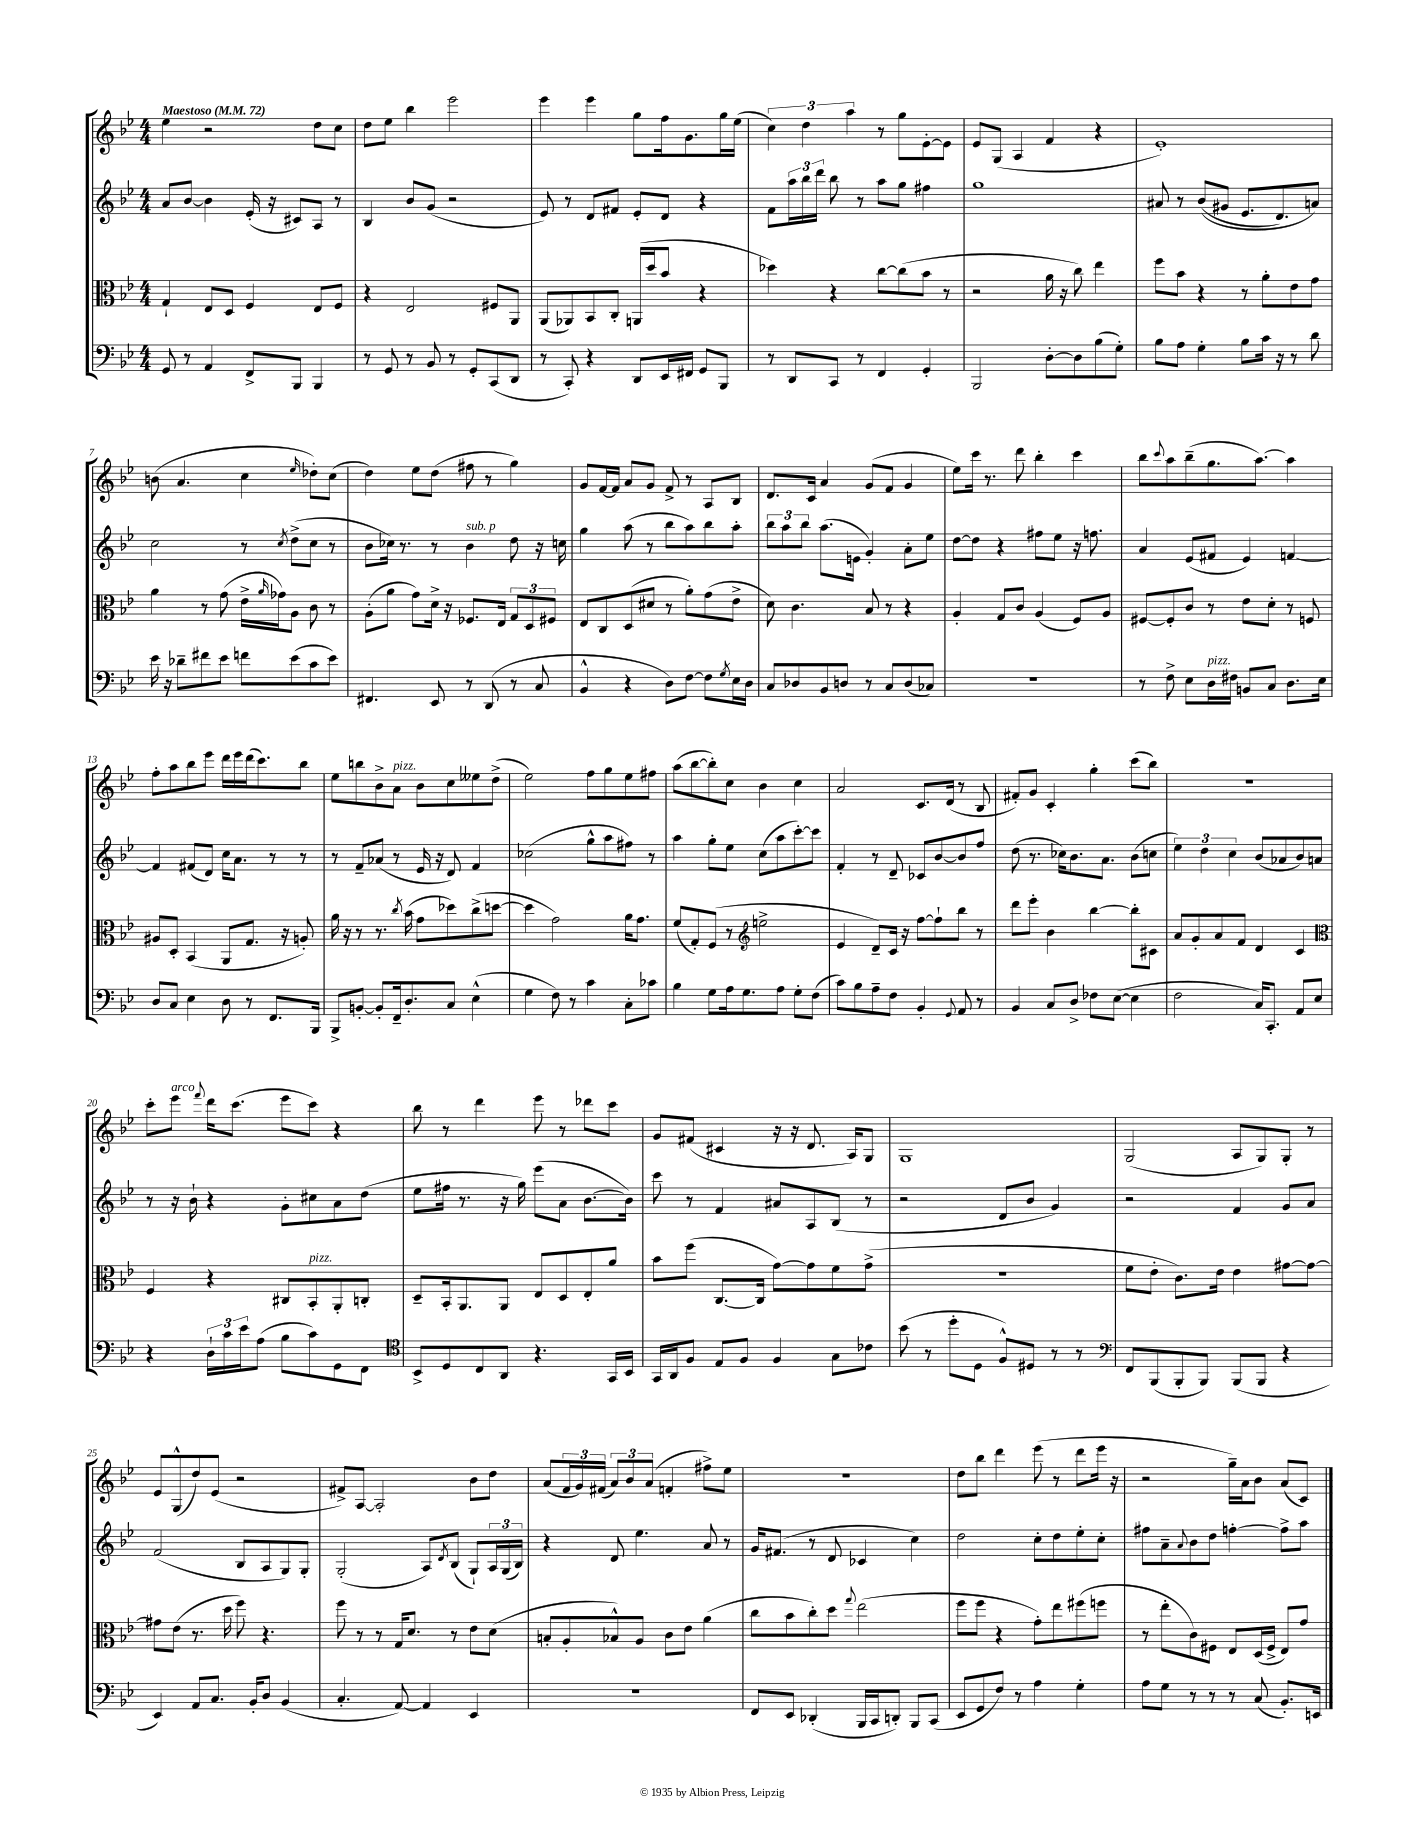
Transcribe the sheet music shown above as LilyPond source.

<<
\new StaffGroup <<
\new Staff = "s0" {
    \clef treble \key bes \major \numericTimeSignature \time 4/4 \tempo "Maestoso" 4 = 72
    ees''4 r2 d''8 c''8 |
    d''8 ees''8 bes''4 ees'''2 |
    ees'''4 ees'''4 g''8 f''16 g'8. g''16 ees''16( |
    \tuplet 3/2 { c''4) d''4 a''4 } r8 g''8 ees'8~-. ees'8 |
    ees'8 g8( a4 f'4 r4 |
    ees'1-.) |
    b'8( a'4. c''4 \grace { ees''16 } des''8-.) c''8( |
    d''4) ees''8 d''8( fis''8 r8 g''4) |
    g'8 f'16~ f'16 a'8 g'8 f'8-> r8 a8 bes8 |
    d'8. c'16 a'4 g'8( f'8 g'4 |
    ees''8) c'''16 r8. d'''8 bes''4-. c'''4 |
    bes''8 \appoggiatura { c'''8 } a''8 bes''8--( g''8. a''8.~) a''4 |
    f''8-. a''8 bes''8 ees'''8 d'''16 ees'''16 d'''16( c'''8.) bes''8 |
    ees''8 b''8 bes'8-> a'8^\markup { \italic "pizz." } bes'8 c''8 eeses''8 d''8->( |
    ees''2) f''8 g''8 ees''8 fis''8 |
    a''8( bes''8~ bes''8-.) c''8 bes'4 c''4 |
    a'2 c'8. d'16( r8 bes8 |
    fis'8-.) g'8 c'4-. g''4-. c'''8( bes''8) |
    r1 |
    c'''8-. ees'''8^\markup { \italic "arco" } \appoggiatura { f'''8 } d'''16 c'''8.( ees'''8 c'''8) r4 |
    bes''8 r8 d'''4 ees'''8 r8 des'''8 c'''8 |
    g'8 fis'8( cis'4 r16 r16 d'8. a16) g8 |
    g1 |
    g2( a8 g8) g8-. r8 |
    ees'8 g8-^( d''8) ees'8( r2 |
    fis'8->) a8~ a2-. bes'8 d''8 |
    a'8( \tuplet 3/2 { f'16 g'16) fis'16( } \tuplet 3/2 { a'8) bes'8 a'8( } f'4-. fis''8->) ees''8 |
    r1 |
    d''8 bes''8 d'''4 ees'''8( r8 d'''8 ees'''16 r16 |
    r2 g''16--) a'16 bes'8 a'8( c'8) \bar "|." |
}
\new Staff = "s1" {
    \clef treble \key bes \major \numericTimeSignature \time 4/4
    a'8 bes'8~ bes'4 ees'16-.( r16 cis'8) a8 r8 |
    bes4 bes'8 g'8( r2 |
    ees'8) r8 d'8 fis'8 ees'8-. d'8 r4 |
    f'8 \tuplet 3/2 { a''16 bes''16 d'''16 } bes''8 r8 a''8 g''8 fis''4 |
    g''1 |
    ais'8 r8 bes'8(\( gis'8 ees'8. d'8.) a'8\) |
    c''2 r8 \acciaccatura { c''8 } d''8->( c''8 r8 |
    bes'8 ces''16) r8. r8 bes'4^\markup { \italic "sub. p" } d''8 r16 c''16 |
    g''4 a''8( r8 bes''8 a''8) bes''8 a''8-. |
    \tuplet 3/2 { bes''8 a''8 bes''8 } a''8.( e'16 g'4-.) a'8-. ees''8 |
    d''8~ d''8 r4 fis''8 ees''8 r16 f''8. |
    a'4 ees'8( fis'8 ees'4) f'4~ |
    f'4 fis'8( d'8) c''16 a'8. r8 r8 |
    r8 f'8-- aes'8( r8 ees'16 r16 d'8) f'4 |
    ces''2( g''8-^ a''8 fis''8) r8 |
    a''4 g''8-. ees''8 c''8( a''8 c'''8~-.) c'''8 |
    f'4-. r8 d'8-- ces'8 bes'8~ bes'8 f''8 |
    d''8( r8. ces''16) bes'8. a'8. bes'8( c''8 |
    \tuplet 3/2 { ees''4) d''4 c''4 } bes'8( aes'8 bes'8) a'8 |
    r8 r16 bes'16-! r4 g'8-. cis''8 a'8 d''8( |
    ees''8 fis''16 r8. r16 g''16) ees'''8( a'8 bes'8.~ bes'16) |
    c'''8 r8 f'4 ais'8 a8 bes8( r8 |
    r2 d'8 bes'8 g'4) |
    r2 f'4 g'8 a'8 |
    f'2( bes8 a8 g8) g8-. |
    g2-.( a8) \acciaccatura { d'8 } bes8( g8-!) \tuplet 3/2 { a16 g16( bes16) } |
    r4 d'8 ees''4. a'8 r8 |
    g'16 fis'8.( r8 d'8 ces'4 c''4) |
    d''2 c''8-. d''8 ees''8-. c''8-. |
    fis''8 a'8-- \appoggiatura { a'8 } bes'8 d''8 f''4~-. f''8-> a''8 \bar "|." |
}
\new Staff = "s2" {
    \clef alto \key bes \major \numericTimeSignature \time 4/4
    g4-! ees8 d8 f4 ees8 f8 |
    r4 ees2 fis8 a,8 |
    a,8( aes,8) bes,8 c8-. a,16( d''16 bes'8 r4 |
    des''4) r4 c''8~ c''8( bes'8 r8 |
    r2 a'16 r16 c''8) ees''4 |
    f''8 bes'8 r4 r8 a'8-. ees'8 g'8 |
    a'4 r8 g'8( ees'16-> \grace { a'16 } ges'16) a8 c'8 r8 |
    a8-.( a'8 g'8) d'16-> r16 fes8. ees16 \tuplet 3/2 { g8 d8 fis8 } |
    ees8 c8 d8( dis'8 r8 a'8-.) g'8( ees'8-> |
    d'8) c'4. bes8 r8 r4 |
    a4-. g8 c'8 a4( f8) a8 |
    fis8~ fis8-. c'8 r8 ees'8 d'8-. r8 f8 |
    ais8 d8-. bes,4( a,8 g8. r16 a8-.) |
    a'16 r16 r8 r8. \acciaccatura { c''8 } bes'16( g'8 des''8) c''8->( d''8~ |
    d''4 g'2) a'16 g'8. |
    f'8( g8-.) f8( r8 \clef treble e''2-> |
    ees'4 d'8--) c'16 r16 f''8~ f''8-! bes''8 r8 |
    d'''8 ees'''8-. bes'4 bes''4~ bes''8-. cis'8 |
    a'8 g'8-. a'8 f'8 d'4 c'4 |
    \clef alto f4 r4 cis8 bes,8-.^\markup { \italic "pizz." } a,8-. c8-. |
    d8-- bes,16-. a,8. a,8 ees8 d8 ees8-. a'8 |
    bes'8 f''8( c8.~ c16 g'8~) g'8 f'8 g'8->( |
    R1 |
    f'8 ees'8-. c'8.) ees'16 ees'4 gis'8~ gis'8~ |
    gis'8 ees'8( r8. d''16 f''8) r4. |
    f''8 r8 r8 g16 d'8. r8 ees'8 d'8( |
    b8-. a8-. bes8-^) a8 c'8 ees'8 a'4( |
    c''8 bes'8 c''8-.) d''8 \appoggiatura { g''8 } ees''2( |
    f''8 f''8 r4 g'8-.) ees''8 fis''8( f''8 |
    r8 ees''8-. c'8) fis8 ees8 d16( fis16-> ees8) g'8 \bar "|." |
}
\new Staff = "s3" {
    \clef bass \key bes \major \numericTimeSignature \time 4/4
    g,8 r8 a,4 f,8-> bes,,8 bes,,4 |
    r8 g,8 r8 bes,8 r8 g,8-. c,8( d,8 |
    r8 c,8-.) r4 d,8 ees,16 fis,16 g,8 bes,,8 |
    r8 d,8 c,8 r8 f,4 g,4-. |
    bes,,2 d8~-. d8 bes8( g8-.) |
    bes8 a8 g4-. bes8 c'16 r16 r8 d'8 |
    ees'16 r16 des'8-- fis'8 ees'8 f'8 ees'8( c'8 ees'8) |
    fis,4. ees,8 r8 d,8( r8 c8 |
    bes,4-^ r4 d8) f8~ f8 \acciaccatura { g8 } ees16 d16 |
    c8 des8 bes,8 d8 r8 c8 d8( ces8) |
    R1 |
    r8 f8-> ees8 d16^\markup { \italic "pizz." } fis16 b,8 c8 d8. ees16 |
    d8 c8 ees4 d8 r8 f,8. bes,,16 |
    bes,,8-> b,8~-. b,8-. f,16-- d8.-. c8 ees4-^( |
    g4 f8) r8 c'4 c8-. ces'8 |
    bes4 g8 a16 g8. a8 g8-. f8( |
    c'8) bes8 a8-- f8 bes,4-. \appoggiatura { g,8 } a,8 r8 |
    bes,4 c8 d8-> fes8 ees8~( ees4 |
    f2 c16) c,8.-. a,8 ees8 |
    r4 \tuplet 3/2 { d16-! c'16 ees'16 } a8( bes8 c'8) g,8 f,8 |
    \clef tenor bes,8-> d8 c8 a,8 r4. g,16 bes,16 |
    g,16 a,16 f8 ees8 f8 f4 g8 ces'8 |
    bes'8( r8 d''8-. d8 f8-^) dis8 r8 r8 |
    \clef bass f,8 bes,,8( bes,,8-. bes,,8) bes,,8( bes,,8 r4 |
    ees,4) a,8 c8. bes,16-. d8 bes,4( |
    c4.-. a,8~) a,4 ees,4 |
    r1 |
    f,8 ees,8 des,4-.( bes,,16 c,16 d,8-.) bes,,8 c,8( |
    ees,8 g,8 f8) r8 a4 g4-. |
    a8 g8 r8 r8 r8 c8( bes,8.-.) e,16 \bar "|." |
}
>>
>>
